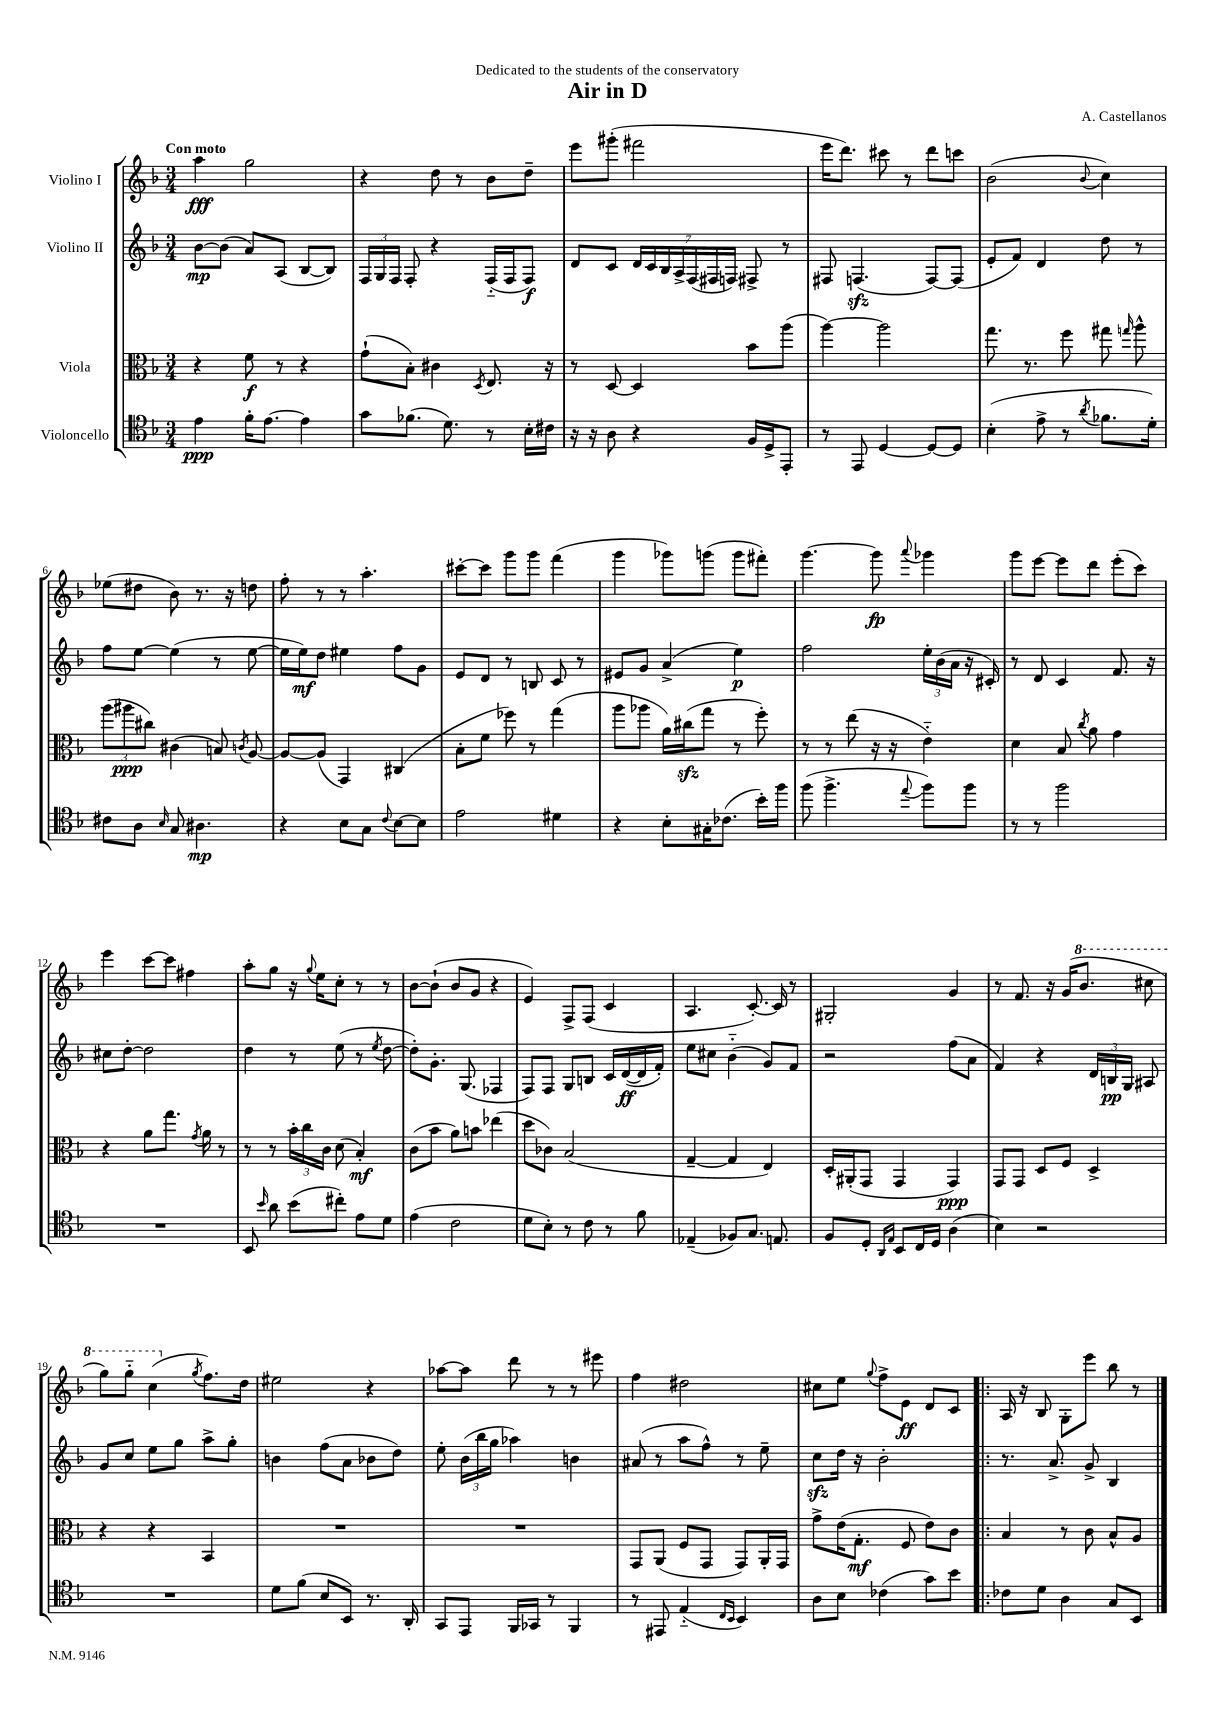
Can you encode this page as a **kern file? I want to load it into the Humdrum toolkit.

**kern	**kern	**kern	**kern
*staff4	*staff3	*staff2	*staff1
*clefC4	*clefC3	*clefG2	*clefG2
*k[b-]	*k[b-]	*k[b-]	*k[b-]
*M3/4	*M3/4	*M3/4	*M3/4
4e	4r	[8b-	4aa
.	.	(8b-]	.
16f'	8f	8a)	2gg
[8.e	.	.	.
.	8r	(8A	.
4e]	4r	[8B-	.
.	.	8B-])	.
=	=	=	=
8g	(8g`	24F	4r
.	.	24G	.
.	.	24F	.
(8.f-	8B-')	8F'	.
.	4c#	4r	8dd
8.d)	.	.	.
.	.	.	8r
.	8qD	.	.
8r	8.E	(16F'~	8b-
.	.	16F	.
16B-'	.	8F)	8dd~
16c#	16r	.	.
=	=	=	=
16r	8r	8d	8eee
16r	.	.	.
8A	[8D	8c	(8ggg#'
4r	4D]	28d	2fff#
.	.	28c	.
.	.	28B-	.
.	.	28A^	.
.	.	(28F	.
.	.	28F#	.
.	.	28F)	.
16F	8b-	8F#^	.
16D^	.	.	.
8EE'	(8aa	8r	.
=	=	=	=
8r	[4aa)	8F#	16eee
.	.	.	8.ddd)
8EE	.	(4.F	.
[4D	2aa]	.	8ccc#
.	.	.	8r
8D_	.	[8F)	8ddd
8D]	.	(8F]	8ccc
=	=	=	=
(4B-'	8.gg	8e'	(2b-
.	.	8f)	.
.	8.r	.	.
8e^	.	4d	.
8r	8ff	.	.
8qa	.	.	8qqb-
8.f-	8gg#	8dd	4cc)
.	16qqgg	.	.
.	8aa^^	8r	.
16d')	.	.	.
=	=	=	=
8c#	(12aa	8ff	(8ee-
.	12aa#	.	.
8A	.	[8ee	8dd#
.	12cc#)	.	.
16qqB-	.	.	.
8G	(4c#	(4ee]	8b-)
4.A#	.	.	8.r
.	8B)	8r	.
.	.	.	16r
.	8qc	.	.
.	[8A	[8ee	8dd
=	=	=	=
4r	8A_	16ee]	8ff'
.	.	16ee)	.
.	(8A]	8dd	8r
8B-	4GG)	4ee#	8r
8G	.	.	4.aa'
8qqc	.	.	.
[8B-	(4C#	8ff	.
8B-]	.	8g	.
=	=	=	=
2e	8B-'	8e	[8ccc#'
.	8f	8d	8ccc#]
.	8ff-)	8r	8ggg
.	8r	8B	8ggg
4d#	(4gg	8c	(4fff
.	.	8r	.
=	=	=	=
4r	8aa	8e#	4ggg
.	8aa-	8g	.
8B-'	16a)	(4a^	8ggg-)
.	(16cc#	.	.
16G#'	8gg	.	(8ggg
(8.c-	.	.	.
.	8r	4ee)	8ggg
16b-')	8ff')	.	8fff#')
16ff	.	.	.
=	=	=	=
(8ff	8r	2ff	[4.ggg
4.ff^	8r	.	.
.	(8ee	.	.
.	16r	.	8ggg]
.	16r	.	.
8qqee	.	.	8qqaaa
8ff)	4e'~)	24ee'	4ggg-
.	.	(24b-	.
.	.	24a	.
8ff	.	16r	.
.	.	16c#')	.
=	=	=	=
8r	4d	8r	8ggg
8r	.	8d	[8eee
2ff	8B-	4c	8eee]
.	8qcc	.	.
.	8a	.	8ddd
.	4g	8.f	(8eee'
.	.	.	8ccc)
.	.	16r	.
=	=	=	=
2.r	4r	8cc#	4eee
.	.	[8dd'	.
.	8a	2dd]	[8ccc
.	8.gg	.	8ccc]
.	.	.	4ff#
.	8qg	.	.
.	16a	.	.
.	8r	.	.
=	=	=	=
8BB-	8r	4dd	8aa'
16qqb-	.	.	.
8a	8r	.	8gg
(8b-	24b-'	8r	16r
.	24cc	.	.
.	.	.	8qqgg
.	.	.	16ee
.	24c	.	.
8cc#')	(8d	(8ee	8cc'
8e	4B-')	8r	8r
.	.	8qee	.
8d	.	[8dd	8r
=	=	=	=
(4e	(8c	8dd'])	[8b-
.	8b-	8.g'	(8b-`]
2c	8a)	.	8b-
.	.	(8.G	.
.	8b	.	8g
.	(4ee-	4F-	4r
=	=	=	=
8d	8dd	8F)	4e)
8B-')	8c-)	8F	.
8r	(2B-	8G	8F^
8c	.	8B	(8F
8r	.	16c	4c
.	.	([16d	.
8f	.	16d]	.
.	.	16f')	.
=	=	=	=
(4E-~	[4G~	8ee	4.A
.	.	8cc#	.
8F-)	4G]	(4b-'~	.
8.G	.	.	[8.c')
.	4E)	8g)	.
8.E	.	.	16c]
.	.	8f	8r
=	=	=	=
8F	16D'	2r	2G#'
.	(16AA#'	.	.
8D'	8GG	.	.
16qqAA	.	.	.
16qqE	.	.	.
8BB-	4GG	.	.
16C	.	.	.
16D	.	.	.
(4A	4GG)	(8ff	4g
.	.	8a	.
=	=	=	=
4B-)	8GG	4f)	8r
.	8GG	.	8.f
2r	8D	4r	.
.	.	.	16r
.	8F	.	(16g
.	.	.	8.bb-
.	4D^	24d	.
.	.	24B	.
.	.	24G	.
.	.	8A#	8ccc#
=	=	=	=
2.r	4r	8g	8ggg)
.	.	8cc	8ggg'~
.	4r	8ee	(4ccc
.	.	8gg	.
.	.	.	8qgg
.	4BB-	8aa^	8.ff)
.	.	8gg'	.
.	.	.	16dd
=	=	=	=
8d	2.r	4b	2ee#
(8f	.	.	.
8B-	.	(8ff	.
8BB-)	.	8a	.
8.r	.	8b-	4r
.	.	8dd)	.
16AA'	.	.	.
=	=	=	=
8GG	2.r	8ee'	[8aa-
8EE	.	(24b-	8aa-]
.	.	24bb-	.
.	.	24gg	.
16FF	.	4aa-)	8ddd
16GG-	.	.	.
8r	.	.	8r
4FF	.	4b	8r
.	.	.	8eee#
=	=	=	=
8r	8GG	(8a#	4ff
8EE#	(8AA	8r	.
(4E'~	8F	8aa	2dd#
.	8GG	8ff^^)	.
16qqC	.	.	.
16qqBB-	.	.	.
4BB-)	8GG)	8r	.
.	16AA'	8ee~	.
.	16GG	.	.
=	=	=	=
8A	8g^	8cc	8cc#
8B-	(16e	16dd	8ee
.	8.G'	16r	.
.	.	.	8qqgg
(4c-	.	2b-'	8ff^
.	8F	.	8e
8g)	8e)	.	8d
8b-	8c	.	8c
=!|:	=!|:	=!|:	=!|:
8c-	4B-	8.r	16A
.	.	.	16r
8d	.	.	8B-
.	.	8.a^	.
4A	8r	.	8G'
.	8c	8g^	8eee
8G	8B-^^	4B-	8bb-
8BB-	8A	.	8r
==	==	==	==
*-	*-	*-	*-
